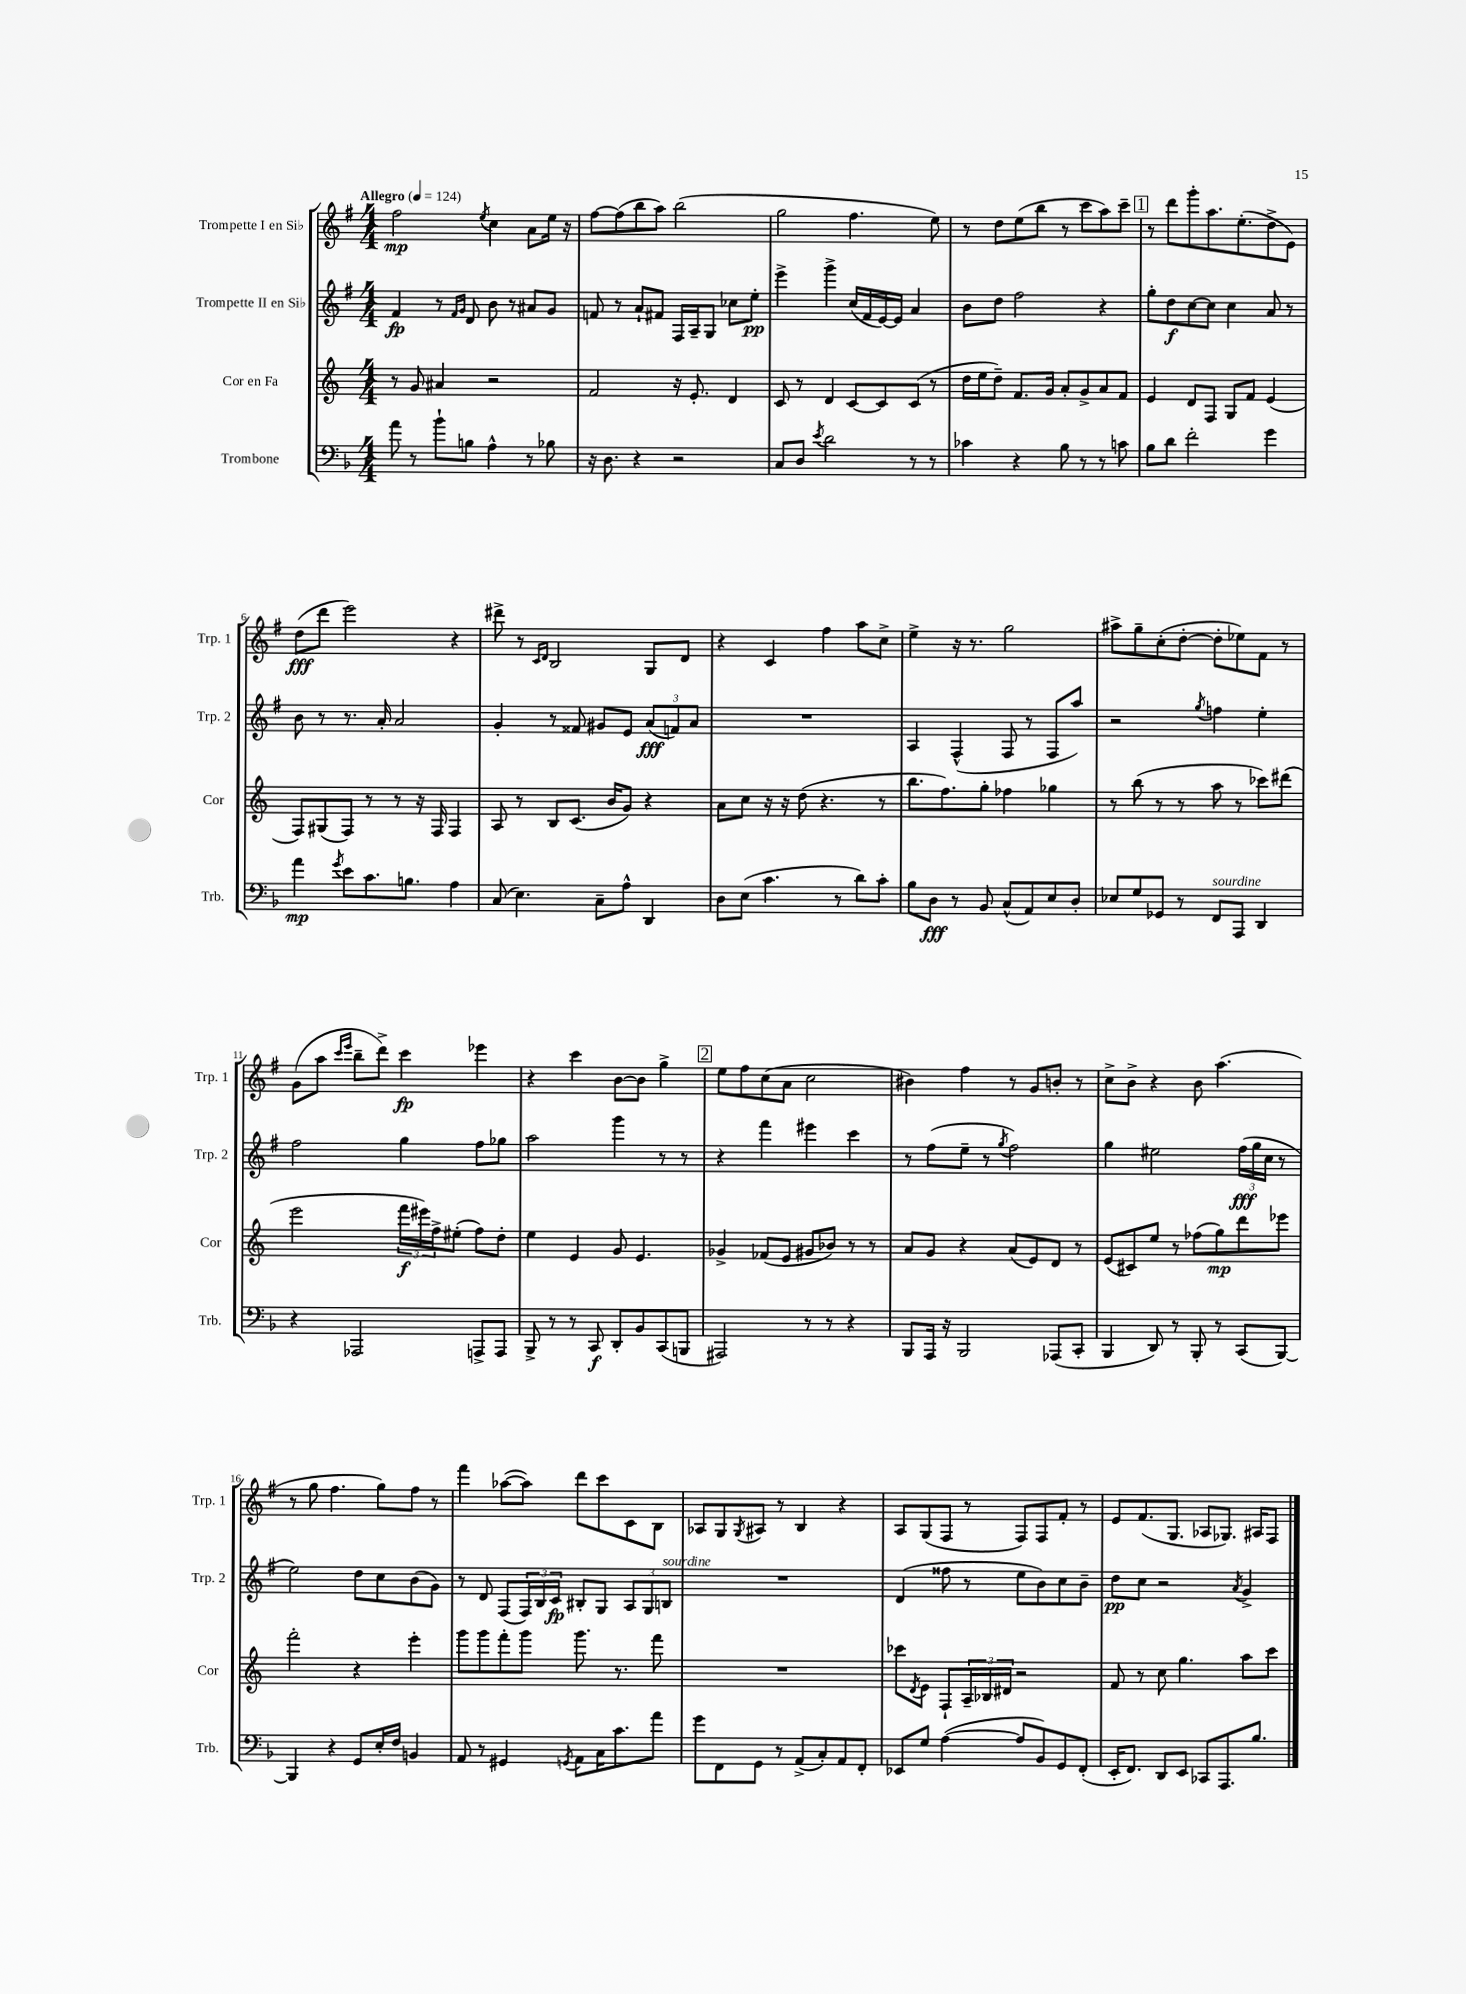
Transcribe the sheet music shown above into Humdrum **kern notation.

**kern	**kern	**kern	**kern
*staff4	*staff3	*staff2	*staff1
*clefF4	*clefG2	*clefG2	*clefG2
*k[b-]	*k[]	*k[f#]	*k[f#]
*M4/4	*M4/4	*M4/4	*M4/4
*MM124	*MM124	*MM124	*MM124
8a	8r	4f#	2ff#
8r	8g	.	.
8b-`	4a#	8r	.
.	.	16qqf#	.
.	.	16qqg	.
8B	.	8d	.
.	.	.	8qee
4A^^	2r	8b	4cc
.	.	8r	.
8r	.	8a#	8a
8B-	.	8g	16ee
.	.	.	16r
=	=	=	=
16r	2f	8f	[8ff#
8.D	.	.	.
.	.	8r	(8ff#]
4r	.	8a`	8bb
.	.	8f#	8aa)
2r	16r	16F#	(2bb
.	8.e'	16A~	.
.	.	8G	.
.	4d	8cc-	.
.	.	8ee'	.
=	=	=	=
8C	8c	4eee^	2gg
8D	8r	.	.
8qe	.	.	.
2d	4d	4ggg^	.
.	[8c	(16cc	4.ff#
.	.	16f#	.
.	8c]	[16e)	.
.	.	16e]	.
8r	(8c	4a	.
8r	8r	.	8ee)
=	=	=	=
4c-	16dd	8b	8r
.	16ee	.	.
.	8dd~)	8dd	8dd
4r	8.f	2ff#	(8ee
.	.	.	8bb
.	16g	.	.
8B-	8a'	.	8r
8r	8g^	.	8ccc
8r	8a	4r	8aa)
8c	8f	.	8ccc~
=	=	=	=
8B-	4e	8gg'	8r
8d	.	8dd	8ddd
2f'	8d	[8cc	8ggg'
.	8F	8cc]	8.aa
.	8G	4cc	.
.	.	.	(8.ee'
.	8f	.	.
4g	(4e	8a	8dd^
.	.	8r	8e)
=	=	=	=
4a	8F)	8b	(8dd
.	(8G#	8r	8ddd
8qg	.	.	.
8e	8F)	8.r	2eee)
8.c	8r	.	.
.	.	16a'	.
.	8r	2a	.
8.B	.	.	.
.	16r	.	.
.	16F	.	.
4A	4F	.	4r
=	=	=	=
(8C	8A	4g'	8ddd#^
4.E)	8r	.	8r
.	.	.	16qqc
.	.	.	16qqd
.	8B	8r	2B
.	(8.c	8f##	.
8C~	.	8g#	.
.	16b	.	.
8A^^	8g)	8e	.
4DD	4r	(12a	8G
.	.	12f)	.
.	.	.	8d
.	.	12a	.
=	=	=	=
8D	8a	1r	4r
(8E	8cc	.	.
4.c	16r	.	4c
.	16r	.	.
.	(8dd	.	.
.	4.r	.	4ff#
8r	.	.	.
8d)	.	.	8aa
8c'	8r	.	8cc^
=	=	=	=
8B-	8.bb	4A	4ee^
8D	.	.	.
.	8.ff)	.	.
8r	.	(4F#^^	16r
.	.	.	8.r
8BB-	8gg'	.	.
(8C^^	4ff-	8F#	2gg
8AA)	.	8r	.
8E	4gg-	8F#	.
8D'	.	8aa)	.
=	=	=	=
8E-	8r	2r	8aa#^
8G	(8bb	.	8gg~
8GG-	8r	.	(8cc'
8r	8r	.	[8dd'
.	.	8qgg	.
8FF	8aa	4ff	8dd']
8AAA	8r	.	8ee-)
4DD	8ccc-)	4ee'	8f#
.	(8ddd#	.	8r
=	=	=	=
4r	2eee	2ff#	(8g
.	.	.	8aa
.	.	.	16qqccc
.	.	.	16qqeee
2AAA-	.	.	8bb~
.	.	.	8ddd^)
.	24fff	4gg	4ccc
.	24eee#)	.	.
.	24ff^	.	.
.	(8ee#'	.	.
8AAA^	8ff)	8ff#	4eee-
8AAA	8dd'	8gg-	.
=	=	=	=
8BBB-^	4ee	2aa	4r
8r	.	.	.
8r	4e	.	4ccc
8CC	.	.	.
8DD'	8g	4ggg	[8b
8BB-	4.e	.	8b]
(8CC	.	8r	4gg^
8BBB	.	8r	.
=	=	=	=
2AAA#)	4g-^	4r	8ee
.	.	.	8ff#
.	(8f-	4fff#	(8cc
.	8e	.	8a
8r	8g#	4eee#	2cc
8r	8b-)	.	.
4r	8r	4ccc	.
.	8r	.	.
=	=	=	=
8BBB-	8a	8r	4b#)
16AAA	8g	(8ff#	.
16r	.	.	.
2BBB-	4r	8ee~	4ff#
.	.	8r	.
.	.	8qgg	.
.	(8a	2ff#)	8r
.	8e)	.	8g
(8AAA-	8d	.	8b'
8CC'	8r	.	8r
=	=	=	=
4BBB-	(8e	4gg	8cc^
.	8c#)	.	8b^
8DD)	8ee	2ee#	4r
8r	8r	.	.
8BBB-'	(8ff-	.	8b
8r	8gg)	.	(4.aa
(8CC	8ddd	(24ff#	.
.	.	24gg	.
.	.	24cc	.
[8BBB-)	8eee-	8r	.
=	=	=	=
4BBB-]	2fff'	2ee)	8r
.	.	.	8gg
4r	.	.	4.ff#
8GG	4r	8dd	.
16E'	.	8cc	8gg)
16F	.	.	.
4BB	4eee'	(8b	8ff#
.	.	8g)	8r
=	=	=	=
8AA	8ggg	8r	4fff#
8r	8ggg	8d	.
4GG#	8fff'	(8F#	([8aa-
.	8ggg	24F#)	8aa-])
.	.	24B	.
.	.	24c	.
8qGG	.	.	.
8AA	8.ggg	8B#'	8ddd
16C	.	8G	8ccc
8.c	8.r	.	.
.	.	12A	8c
.	.	12G	.
8a	8fff	.	8B
.	.	12B	.
=	=	=	=
8g	1r	1r	8A-
8FF	.	.	8G
.	.	.	8qG
8GG	.	.	8A#
8r	.	.	8r
(8AA^	.	.	4B
8C')	.	.	.
8AA	.	.	4r
8FF'	.	.	.
=	=	=	=
8EE-	8ccc-	(4d	8A
.	8qd	.	.
8G	8e	.	(8G
([4A	8F`	8ff##	8F#
.	24A~	8r	8r
.	24B-	.	.
.	24d#	.	.
8A]	2r	8ee	8F#)
8BB-)	.	8b)	8F#
8GG	.	8cc	8f#'
(8FF'	.	8b~	8r
=	=	=	=
16EE'	8f	8dd	8e
8.FF)	.	.	.
.	8r	8cc	(8.f#
8DD	8cc	2r	.
.	.	.	8.G
8EE	4.gg	.	.
8CC-	.	.	8A-
8.AAA	.	.	8.G-)
.	.	8qa	.
.	8aa	4g^	.
8.B-	.	.	16A#
.	8ccc	.	8F#
==	==	==	==
*-	*-	*-	*-
